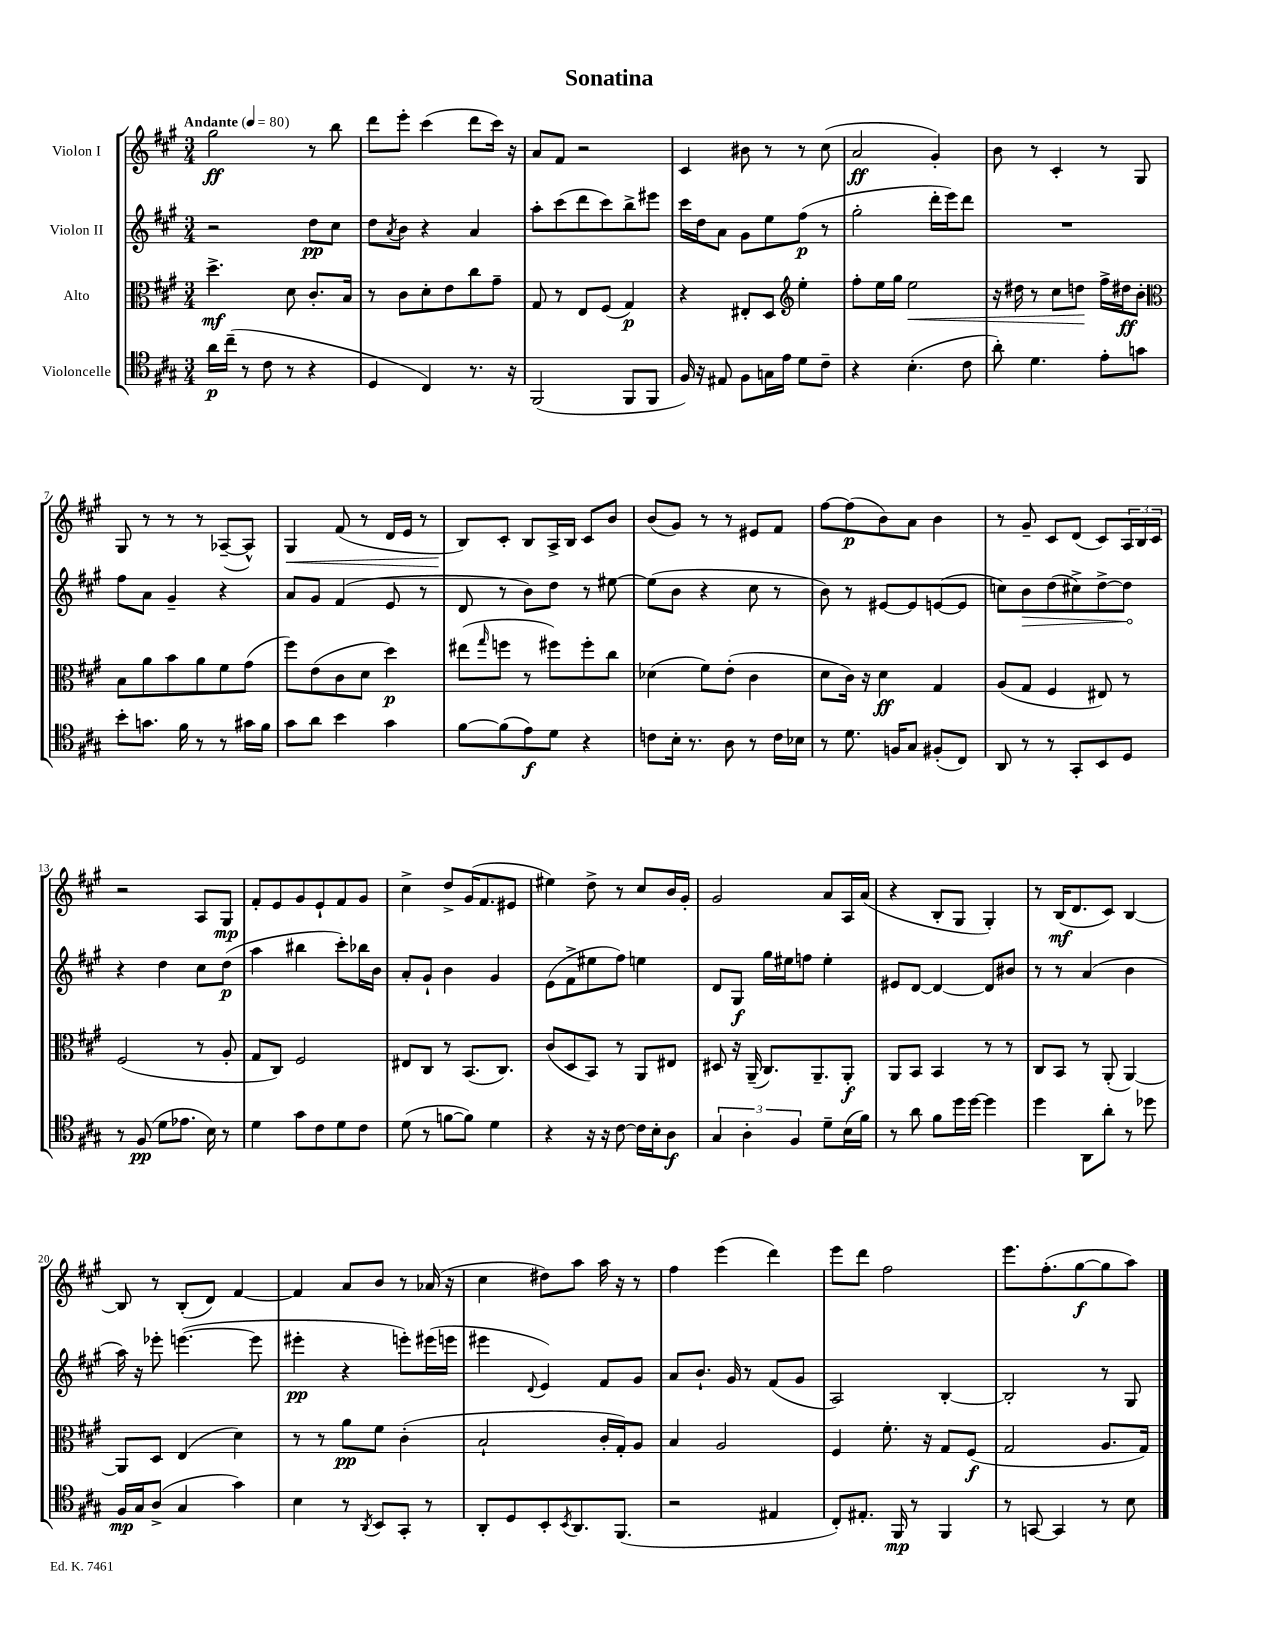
\header { title = "Sonatina" }
<<
\new StaffGroup <<
\new Staff = "s0" \with { instrumentName = "Violon I" } {
    \clef treble \key a \major \numericTimeSignature \time 3/4 \tempo "Andante" 4 = 80
    gis''2\ff r8 b''8 |
    d'''8 e'''8-. cis'''4( d'''8 cis'''16) r16 |
    a'8 fis'8 r2 |
    cis'4 bis'8 r8 r8 cis''8( |
    a'2\ff gis'4-.) |
    b'8 r8 cis'4-. r8 gis8 |
    gis8 r8 r8 r8 aes8~--( aes8-^) |
    gis4\< fis'8( r8 d'16 e'16 r8 |
    b8\!) cis'8-. b8 a16-> b16 cis'8 b'8 |
    b'8( gis'8) r8 r8 eis'8 fis'8 |
    fis''8~ fis''8\p( b'8) a'8 b'4 |
    r8 gis'8-- cis'8 d'8( cis'8) \tuplet 3/2 { a16 b16 cis'16 } |
    r2 a8 gis8\mp |
    fis'8-. e'8 gis'8 e'8-! fis'8 gis'8 |
    cis''4-> d''8-> gis'16( fis'8. eis'8 |
    eis''4) d''8-> r8 cis''8 b'16 gis'16-. |
    gis'2 a'8 a16 a'16( |
    r4 b8-. gis8 gis4-.) |
    r8 b16\mf( d'8. cis'8) b4~ |
    b8 r8 b8-.( d'8) fis'4~ |
    fis'4 a'8 b'8 r8 aes'16( r16 |
    cis''4 dis''8) a''8 a''16 r16 r8 |
    fis''4 e'''4( d'''4) |
    e'''8 d'''8 fis''2 |
    e'''8. fis''8.-.( gis''8~\f gis''8 a''8) \bar "|." |
}
\new Staff = "s1" \with { instrumentName = "Violon II" } {
    \clef treble \key a \major \numericTimeSignature \time 3/4
    r2 d''8\pp cis''8 |
    d''8 \acciaccatura { a'8 } b'8 r4 a'4 |
    a''8-. cis'''8( d'''8 cis'''8) b''8-> eis'''8 |
    cis'''16 d''16 a'8 gis'8 e''8 fis''8\p( r8 |
    gis''2-. d'''16-. e'''16) d'''8 |
    R2. |
    fis''8 a'8 gis'4-- r4 |
    a'8 gis'8 fis'4( e'8 r8 |
    d'8 r8 b'8) d''8 r8 eis''8~ |
    eis''8( b'8 r4 cis''8 r8 |
    b'8) r8 eis'8~ eis'8 e'8~( e'8 |
    c''8) \once \override Hairpin.circled-tip = ##t b'8\> d''8( cis''8->) d''8~-> d''8\! |
    r4 d''4 cis''8 d''8\p( |
    a''4 bis''4 cis'''8-.) bes''16 b'16 |
    a'8-. gis'8-! b'4 gis'4 |
    e'8( fis'8-> eis''8 fis''8) e''4 |
    d'8 gis8\f gis''16 eis''16 f''8 eis''4-. |
    eis'8 d'8~ d'4~ d'8 bis'8 |
    r8 r8 a'4( b'4 |
    a''16) r16 ees'''8-. e'''4.~( e'''8 |
    eis'''4-.\pp r4 e'''8-.) eis'''16( e'''16 |
    eis'''4 \appoggiatura { d'8 } e'4) fis'8 gis'8 |
    a'8 b'8.-! gis'16 r8 fis'8( gis'8 |
    a2) b4~-. |
    b2-. r8 gis8 \bar "|." |
}
\new Staff = "s2" \with { instrumentName = "Alto" } {
    \clef alto \key a \major \numericTimeSignature \time 3/4
    d''4.->\mf d'8 cis'8.-. b16 |
    r8 cis'8 d'8-. e'8 cis''8 gis'8-- |
    gis8 r8 e8 fis8( gis4\p) |
    r4 eis8-. d8 \clef treble e''4-. |
    fis''8-. e''16 gis''16 e''2\< |
    r16 dis''16 r8 cis''8 d''8\! fis''16-> dis''16\ff b'8-. |
    \clef alto b8 a'8 b'8 a'8 fis'8 gis'8( |
    fis''8) e'8( cis'8 d'8 d''4\p) |
    eis''8( \grace { gis''16 } f''8 r8 fis''8) fis''8-. cis''8 |
    des'4( fis'8) e'8-.( cis'4 |
    d'8 cis'16) r16 d'4\ff gis4 |
    a8( gis8 fis4 eis8) r8 |
    fis2( r8 a8-. |
    gis8 cis8) fis2 |
    eis8 cis8 r8 b,8.( cis8.) |
    cis'8( d8 b,8) r8 a,8 eis8 |
    dis8 r16 a,16--( cis8.) a,8.-- a,8-.\f |
    a,8 b,8 b,4 r8 r8 |
    cis8 b,8 r8 a,8-.( a,4~) |
    a,8 d8 e4( d'4) |
    r8 r8 a'8\pp fis'8 cis'4-.( |
    b2-! cis'16-. gis16-.) a8 |
    b4 a2 |
    fis4 fis'8.-. r16 gis8 fis8\f( |
    gis2 a8. gis16) \bar "|." |
}
\new Staff = "s3" \with { instrumentName = "Violoncelle" } {
    \clef tenor \key a \major \numericTimeSignature \time 3/4
    a'16\p cis''16--( r8 cis'8 r8 r4 |
    d4 cis4) r8. r16 |
    fis,2( fis,8 fis,8 |
    fis16) r16 eis8 fis8 g16 e'16 d'8 cis'8-- |
    r4 b4.-.( cis'8 |
    a'8-.) d'4. e'8-. g'8 |
    b'8-. g'8. fis'16 r8 r8 gis'16 fis'16 |
    gis'8 a'8 b'4 gis'4 |
    fis'8~ fis'8( e'8\f) d'8 r4 |
    c'8 b16-. r8. a8 r8 c'16 bes16 |
    r8 d'8. f16 gis8 fis8-.( cis8) |
    a,8 r8 r8 gis,8-. b,8 d8 |
    r8 fis8\pp( d'8 ees'8. b16) r8 |
    d'4 gis'8 cis'8 d'8 cis'8 |
    d'8( r8 f'8~ f'8) d'4 |
    r4 r16 r16 cis'8~ cis'16 b16-. a8\f |
    \tuplet 3/2 { gis4 a4-. fis4 } d'8-- b16( fis'16) |
    r8 a'8 fis'8 d''16 d''16~ d''4 |
    d''4 a,8 a'8-. r8 des''8 |
    fis16\mp gis16 a8->( gis4 gis'4) |
    b4 r8 \acciaccatura { a,8 } b,8 gis,8-. r8 |
    a,8-. d8 b,8-. \acciaccatura { b,8 } a,8. fis,8.( |
    r2 eis4 |
    cis8-.) eis8.-. fis,16\mp r8 fis,4 |
    r8 g,8~ g,4 r8 b8 \bar "|." |
}
>>
>>
